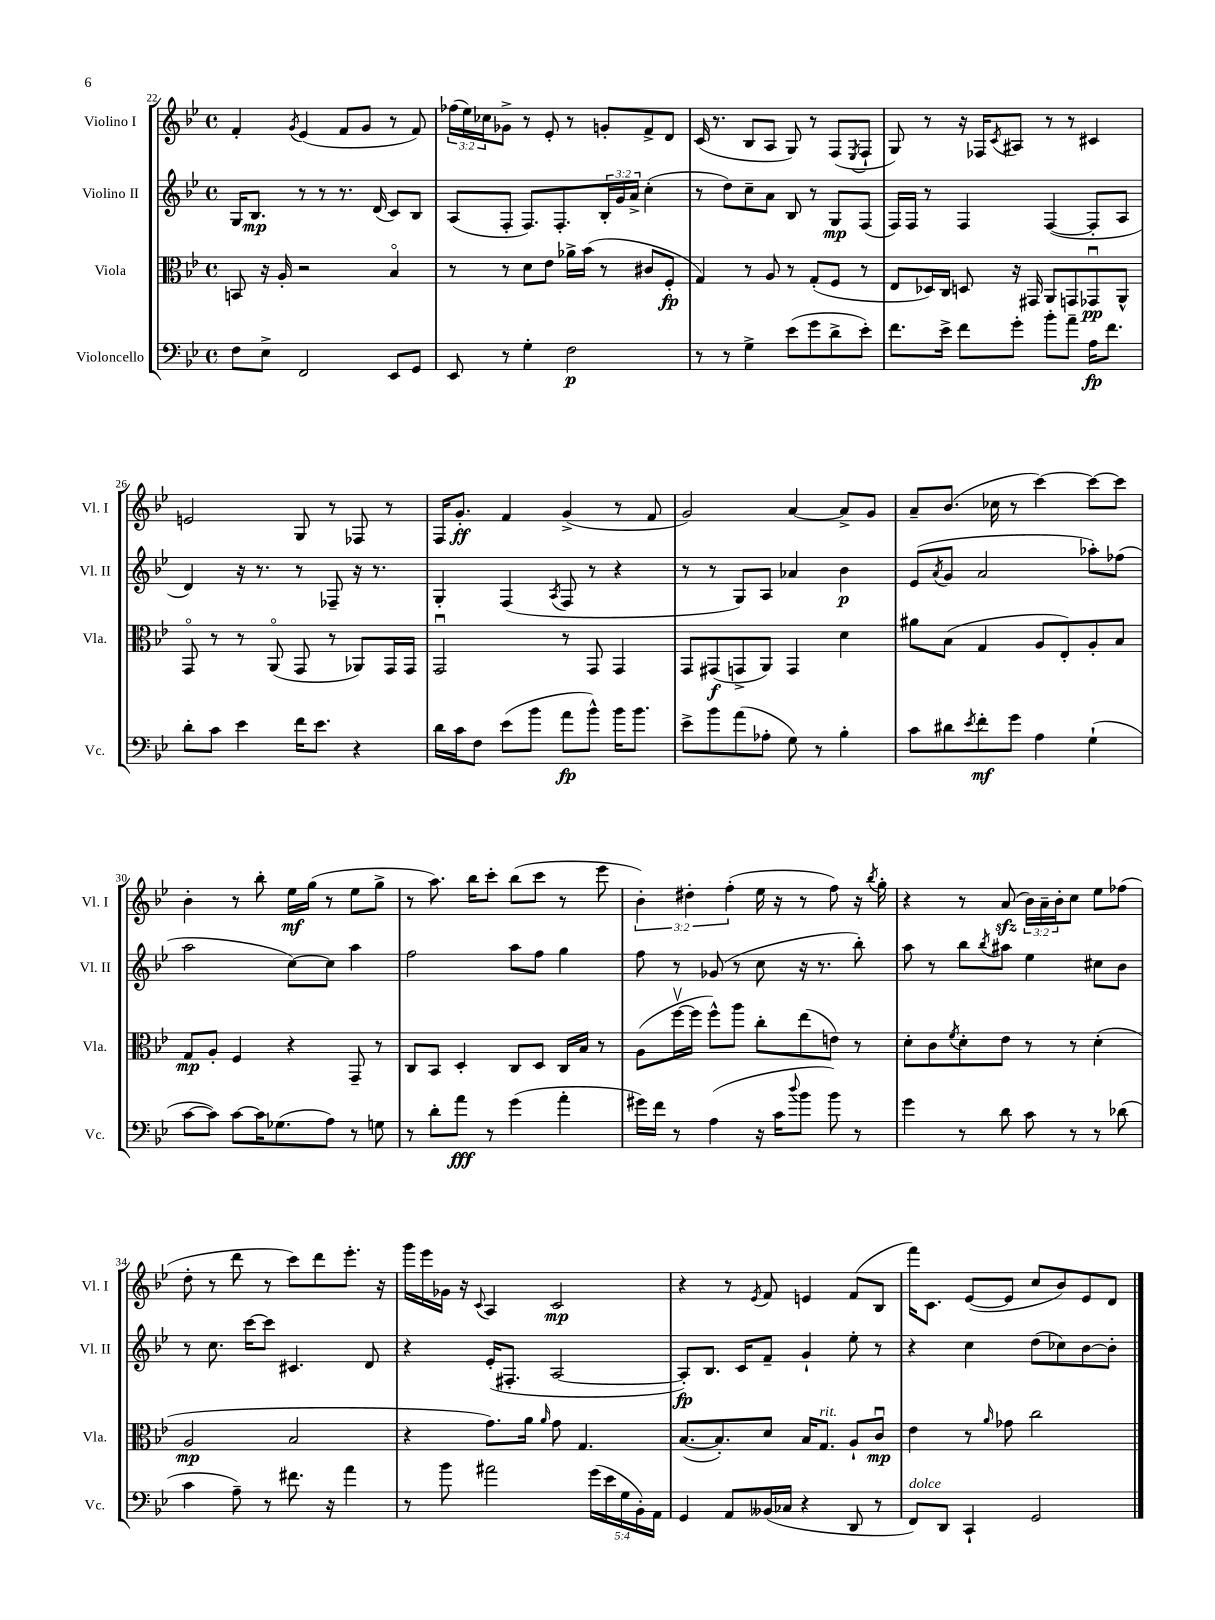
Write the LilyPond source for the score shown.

<<
\new StaffGroup <<
\new Staff = "s0" \with { instrumentName = "Violino I" shortInstrumentName = "Vl. I" } {
    \clef treble \key bes \major \defaultTimeSignature \time 4/4 \override Staff.TupletNumber.text = #tuplet-number::calc-fraction-text
    f'4-. \acciaccatura { g'8 } ees'4( f'8 g'8 r8 f'8) |
    \tuplet 3/2 { fes''16( ees''16) ces''16 } ges'8-> r8 ees'8-. r8 g'8-. f'8-> d'8 |
    c'16( r8. bes8 a8 g8) r8 f8( \acciaccatura { ees8 } f8-! |
    g8) r8 r16 fes16 \acciaccatura { c'8 } ais8 r8 r8 cis'4 |
    e'2 g8 r8 fes8 r8 |
    f16 g'8.-.\ff f'4 g'4->( r8 f'8 |
    g'2) a'4~ a'8-> g'8 |
    a'8-- bes'8.( ces''16 r8 c'''4~) c'''8~ c'''8 |
    bes'4-. r8 bes''8-. ees''16\mf g''16( r8 ees''8 g''8-> |
    r8 a''8.) bes''16 c'''8-. bes''8( c'''8 r8 ees'''8 |
    \tuplet 3/2 { bes'4-.) dis''4-. f''4-.( } ees''16 r16 r8 f''8) r16 \acciaccatura { bes''8 } g''16-. |
    r4 r8 a'8\sfz( \tuplet 3/2 { bes'16) a'16-- bes'16-. } c''8 ees''8 fes''8( |
    d''8-. r8 d'''8 r8 c'''8) d'''8 ees'''8.-. r16 |
    g'''16 ees'''16 ges'16 r16 \appoggiatura { c'8 } a4 c'2\mp |
    r4 r8 \acciaccatura { ees'8 } f'8 e'4 f'8( bes8 |
    f'''16) c'8. ees'8~( ees'8 c''8 bes'8) ees'8 d'8 \bar "|." |
}
\new Staff = "s1" \with { instrumentName = "Violino II" shortInstrumentName = "Vl. II" } {
    \clef treble \key bes \major \defaultTimeSignature \time 4/4 \override Staff.TupletNumber.text = #tuplet-number::calc-fraction-text
    g16 bes8.\mp r8 r8 r8. d'16( c'8) bes8 |
    a8( f8-. f8.) f8.-. \tuplet 3/2 { bes16-. g'16 a'16-> } c''4-.( |
    r8 d''8) c''8-- a'8 bes8 r8 g8\mp f8( |
    f16) f16 r8 f4 f4~( f8-. a8 |
    d'4) r16 r8. r8 fes8-- r16 r8. |
    g4-. f4( \acciaccatura { a8 } f8 r8 r4 |
    r8 r8 g8) a8 aes'4 bes'4\p |
    ees'8( \acciaccatura { a'8 } g'8 a'2 aes''8-.) fes''8( |
    a''2 c''8~) c''8 a''4 |
    f''2 a''8 f''8 g''4 |
    f''8 r8 ges'8( r8 c''8 r16 r8. bes''8-.) |
    a''8 r8 bes''8 \acciaccatura { bes''8 } ais''8 ees''4 cis''8 bes'8 |
    r8 c''8. c'''16~ c'''8 cis'4. d'8 |
    r4 ees'16-.( fis8.-. a2~ |
    a8-.\fp) bes8. c'16 f'8-- g'4-! ees''8-. r8 |
    r4 c''4 d''8( ces''8) bes'8~ bes'8-. \bar "|." |
}
\new Staff = "s2" \with { instrumentName = "Viola" shortInstrumentName = "Vla." } {
    \clef alto \key bes \major \defaultTimeSignature \time 4/4
    b,8 r16 a16-. r2 bes4\flageolet |
    r8 r8 d'8 ees'8 aes'16-> bes'16( r8 cis'8 f8-.\fp |
    g4) r8 a8 r8 g8-.( f8 r8 |
    ees8 des16) c16 d8 r16 gis,16 a,8 g,8 ges,8\downbow\pp a,8-^ |
    g,8\flageolet r8 r8 a,8\flageolet( g,8 r8 aes,8) g,16 g,16 |
    g,2\downbow r8 g,8 g,4 |
    g,8 gis,8\f( g,8-> a,8) g,4 d'4 |
    ais'8 bes8( g4 a8 ees8-.) a8-. bes8 |
    g8\mp a8-. f4 r4 g,8-- r8 |
    c8 bes,8 d4-. c8 d8 c16 bes16 r8 |
    a8( f''16~\upbow f''16 f''8-^) a''8 c''8-. ees''8( e'8) r8 |
    d'8-. c'8 \acciaccatura { f'8 } d'8-. ees'8 r8 r8 d'4-.( |
    a2\mp bes2 |
    r4 g'8.) a'16 \grace { a'16 } g'8 g4. |
    bes8.~( bes8.-.) d'8 bes16 g8.^\markup { \italic "rit." } a8-! c'8\downbow\mp |
    ees'4 r8 \grace { a'16 } ges'8 c''2 \bar "|." |
}
\new Staff = "s3" \with { instrumentName = "Violoncello" shortInstrumentName = "Vc." } {
    \clef bass \key bes \major \defaultTimeSignature \time 4/4 \override Staff.TupletNumber.text = #tuplet-number::calc-fraction-text
    f8 ees8-> f,2 ees,8 g,8 |
    ees,8 r8 g4-. f2\p |
    r8 r8 g4-> ees'8( g'8 d'8-> ees'8-.) |
    f'8. ees'16-> f'8 g'8-. bes'8-. a'8-- a16\fp f'8. |
    d'8-. c'8 ees'4 f'16 ees'8. r4 |
    d'16 c'16 f8 ees'8( bes'8 a'8\fp bes'8-^) bes'16 bes'8. |
    ees'8-> bes'8 a'8( aes8-. g8) r8 bes4-. |
    c'8 dis'8 \acciaccatura { ees'8 } f'8-.\mf g'8 a4 g4-!( |
    c'8~ c'8) c'8~ c'16 ges8.( a8) r8 g8 |
    r8 d'8-. a'8\fff r8 g'4( a'4-. |
    gis'16) f'16 r8 a4( r16 c'16 \appoggiatura { d''8 } bes'8 bes'8) r8 |
    g'4 r8 d'8 c'8 r8 r8 des'8( |
    c'4 a8--) r8 fis'8. r16 a'4 |
    r8 bes'8 ais'2 \tuplet 5/4 { g'16( ees'16 g16 bes,16-.) a,16 } |
    g,4 a,8 beses,16( ces16 r4 d,8 r8 |
    f,8^\markup { \italic "dolce" }) d,8 c,4-! g,2 \bar "|." |
}
>>
>>
\layout { \context { \Score currentBarNumber = #22 } }
